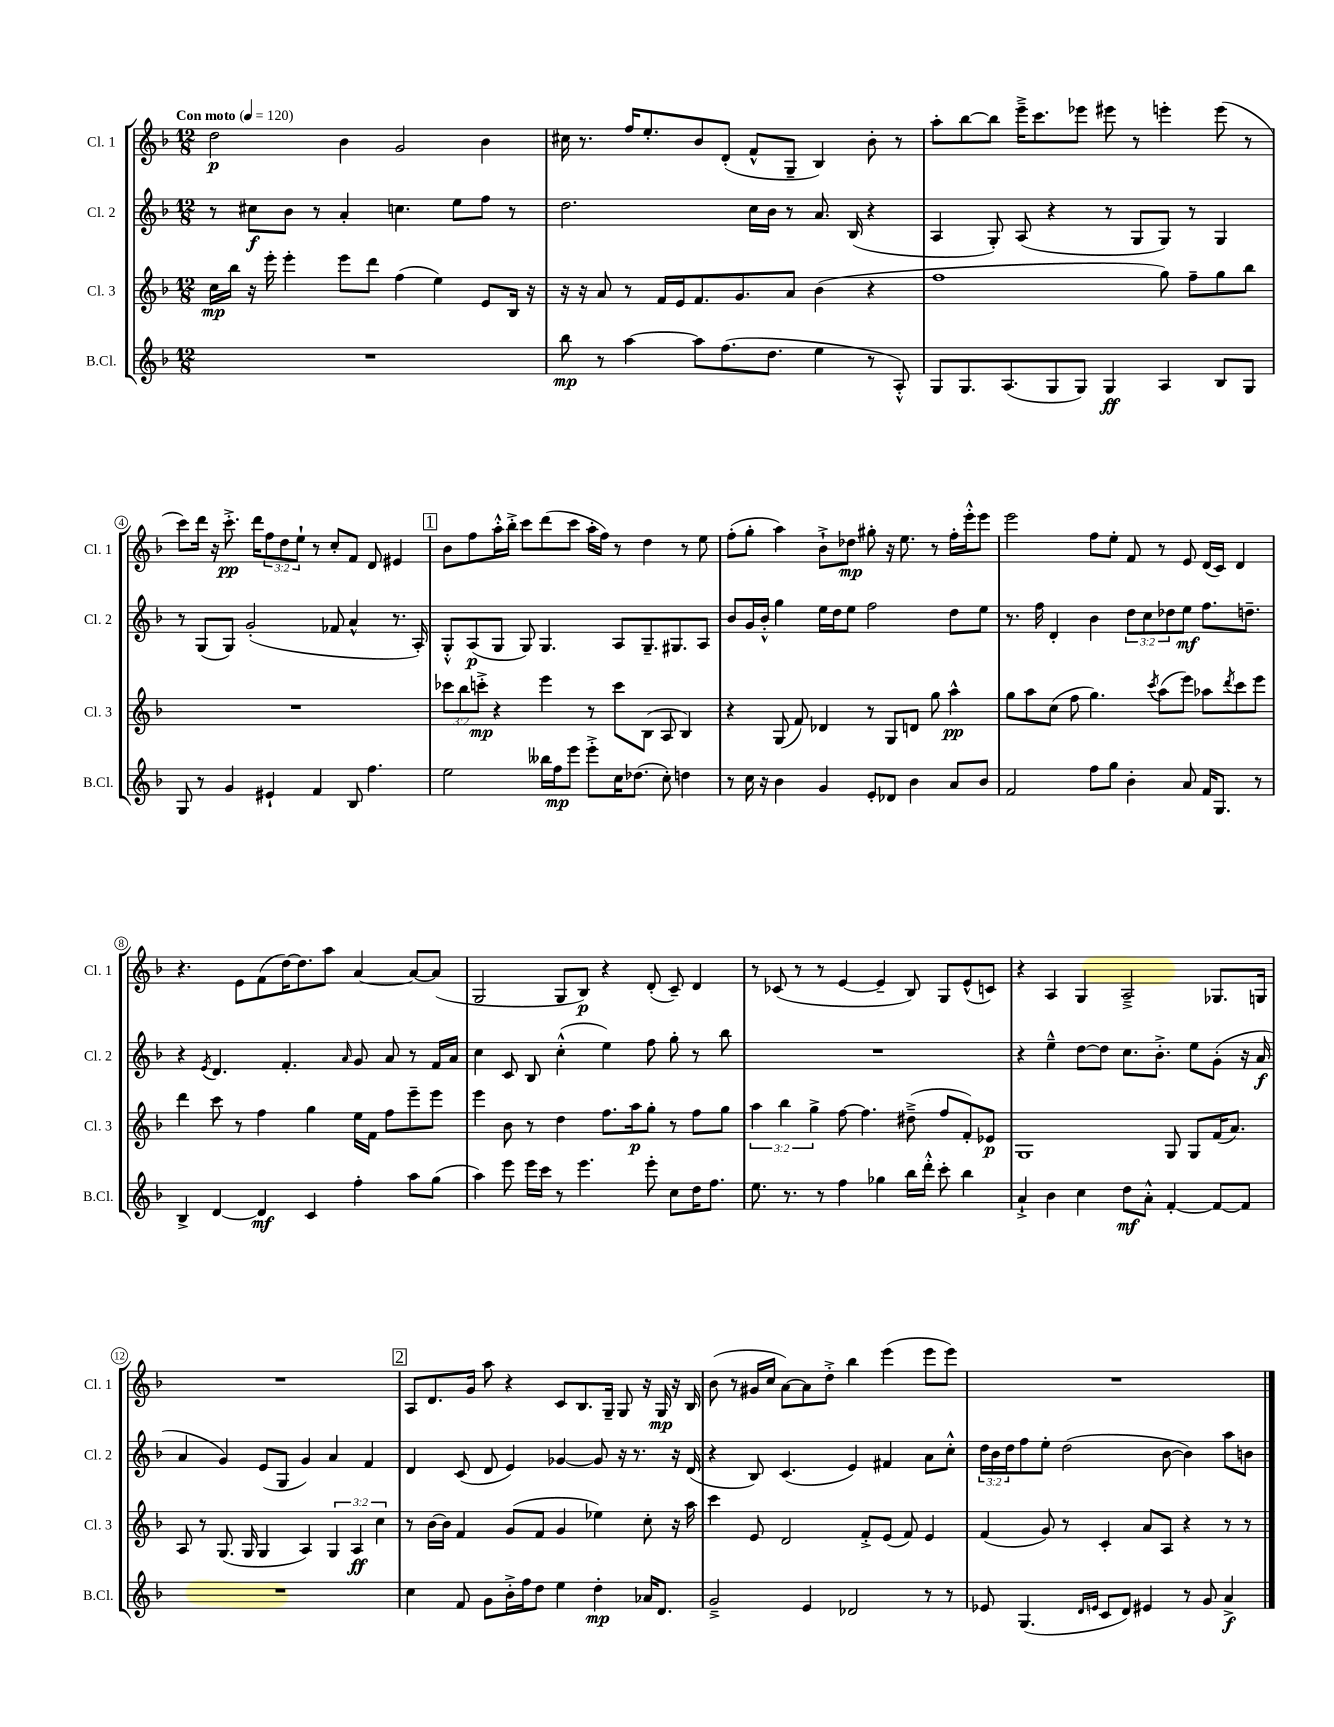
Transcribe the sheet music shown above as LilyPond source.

<<
\new StaffGroup <<
\new Staff = "s0" \with { instrumentName = "Cl. 1" shortInstrumentName = "Cl. 1" } {
    \clef treble \key f \major \numericTimeSignature \time 12/8 \override Staff.TupletNumber.text = #tuplet-number::calc-fraction-text \tempo "Con moto" 4 = 120
    d''2\p bes'4 g'2 bes'4 |
    cis''16 r8. f''16 e''8.-. bes'8 d'8-.( f'8-^ g8-- bes4) bes'8-. r8 |
    a''8-. bes''8~ bes''8 e'''16---> c'''8. ees'''8 eis'''8 r8 e'''4-. e'''8( r8 |
    c'''8) d'''16 r16 c'''8.-.->\pp d'''16 \tuplet 3/2 { f''8 d''8 e''8-! } r8 c''8-. f'8 d'8 eis'4 |
    \mark \markup { \box "1" } bes'8 f''8 a''16-.-^ bes''16-.-> c'''8 d'''8( c'''8 a''16-. f''16) r8 d''4 r8 e''8 |
    f''8-.( g''8-. a''4) bes'8-!-> des''8\mp gis''8-. r16 e''8. r8 f''16-. e'''16-.-^ e'''8 |
    e'''2 f''8 e''8-. f'8 r8 e'8 d'16( c'16) d'4 |
    r4. e'8 f'8( d''16~) d''8. a''8 a'4~ a'8~ a'8( |
    g2 g8 bes8\p) r4 d'8-.( c'8--) d'4 |
    r8 ces'8( r8 r8 e'4~ e'4-- bes8) g8 e'8-^( c'8) |
    r4 a4 g4 a2---> ges8. g16 |
    R1. |
    \mark \markup { \box "2" } a8 d'8. g'16 a''8 r4 c'8 bes8. g16-- g8 r16 g16\mp r16 bes16 |
    bes'8( r8 gis'16 c''16 a'8~) a'8 d''8-.-> bes''4 e'''4( e'''8 e'''8) |
    R1. \bar "|." |
}
\new Staff = "s1" \with { instrumentName = "Cl. 2" shortInstrumentName = "Cl. 2" } {
    \clef treble \key f \major \numericTimeSignature \time 12/8 \override Staff.TupletNumber.text = #tuplet-number::calc-fraction-text
    r8 cis''8\f bes'8 r8 a'4-. c''4. e''8 f''8 r8 |
    d''2. c''16 bes'16 r8 a'8. bes16( r4 |
    a4 g8-.) a8( r4 r8 g8 g8) r8 g4 |
    r8 g8( g8) g'2-.( fes'8 a'4-^ r8. a16-.) |
    \mark \markup { \box "1" } g8-.-^ a8\p( g8 g8) g4. a8 g8.-- gis8. a8 |
    bes'8 g'16 bes'16-.-^ g''4 e''16 d''16 e''8 f''2 d''8 e''8 |
    r8. f''16 d'4-. bes'4 \tuplet 3/2 { d''8 c''8 des''8 } e''8\mf f''8. d''8.-- |
    r4 \acciaccatura { e'8 } d'4. f'4.-. \grace { a'16 } g'8 a'8 r8 f'16 a'16 |
    c''4 c'8 bes8 c''4-.-^( e''4) f''8 g''8-. r8 bes''8 |
    R1. |
    r4 e''4---^ d''8~ d''8 c''8. bes'8.-.-> e''8 g'8-.( r16 a'16\f |
    a'4 g'4) e'8( g8 g'4) a'4 f'4 |
    \mark \markup { \box "2" } d'4 c'8( d'8 e'4) ges'4~ ges'8 r16 r8. r16 d'16( |
    r4 bes8) c'4.( e'4) fis'4 a'8 c''8-.-^ |
    \tuplet 3/2 { d''16 bes'16 d''16 } f''8 e''8-. d''2( bes'8~ bes'4) a''8 b'8 \bar "|." |
}
\new Staff = "s2" \with { instrumentName = "Cl. 3" shortInstrumentName = "Cl. 3" } {
    \clef treble \key f \major \numericTimeSignature \time 12/8 \override Staff.TupletNumber.text = #tuplet-number::calc-fraction-text
    c''16\mp bes''16 r16 e'''16-. e'''4-. e'''8 d'''8 f''4( e''4) e'8 bes16 r16 |
    r16 r16 a'8 r8 f'16 e'16 f'8. g'8. a'8 bes'4( r4 |
    f''1 g''8) f''8-- g''8 bes''8 |
    R1. |
    \mark \markup { \box "1" } \tuplet 3/2 { ces'''8 bes''8 c'''8-.->\mp } r4 e'''4 r8 c'''8 bes8( a8 bes4) |
    r4 g8( f'8) des'4 r8 g8 d'8 g''8 a''4-^\pp |
    g''8 a''8 c''8( f''8 g''4.) \acciaccatura { c'''8 } a''8( e'''8) aes''8 \acciaccatura { d'''8 } c'''8 e'''8 |
    d'''4 c'''8 r8 f''4 g''4 e''16 f'16 f''8 e'''8-- e'''8 |
    e'''4 bes'8 r8 d''4 f''8. a''16\p g''8-. r8 f''8 g''8 |
    \tuplet 3/2 { a''4 bes''4 g''4-> } f''8~ f''4. dis''8--->( f''8 f'8-.) ees'8\p |
    g1 g8 g8 f'16( a'8.) |
    a8 r8 g8.( g16 g4 a4) \tuplet 3/2 { g4 a4\ff c''4 } |
    \mark \markup { \box "2" } r8 bes'16~ bes'16 f'4 g'8( f'8 g'4 ees''4) c''8-. r16 a''16 |
    c'''4 e'8 d'2 f'8-.-> e'8( f'8) e'4 |
    f'4( g'8) r8 c'4-. a'8 a8 r4 r8 r8 \bar "|." |
}
\new Staff = "s3" \with { instrumentName = "B.Cl." shortInstrumentName = "B.Cl." } {
    \clef treble \key f \major \numericTimeSignature \time 12/8
    R1. |
    bes''8\mp r8 a''4~ a''8 f''8.( d''8. e''4 r8 a8-.-^) |
    g8 g8. a8.( g8 g8) g4\ff a4 bes8 g8 |
    g8 r8 g'4 eis'4-! f'4 bes8 f''4. |
    \mark \markup { \box "1" } e''2 beses''16 f''16\mp e'''8 e'''8-.-> c''16 des''8.( c''8-.) d''4 |
    r8 c''16 r16 bes'4 g'4 e'8-. des'8 bes'4 a'8 bes'8 |
    f'2 f''8 g''8 bes'4-. a'8 f'16 g8. r8 |
    bes4-> d'4~ d'4\mf c'4 f''4-. a''8 g''8( |
    a''4) e'''8 e'''16 c'''16 r8 e'''4. e'''8-. c''8 d''16 f''8. |
    e''8. r8. r8 f''4 ges''4 bes''16 d'''16-.-^ c'''8-. bes''4 |
    a'4-!-> bes'4 c''4 d''8\mf a'8-.-^ f'4~-. f'8~ f'8 |
    R1. |
    \mark \markup { \box "2" } c''4 f'8 g'8 bes'16-.-> f''16 d''8 e''4 d''4-.\mp aes'16 d'8. |
    g'2---> e'4 des'2 r8 r8 |
    ees'8 g4.( \grace { d'16 e'16 } c'8 d'8) eis'4 r8 g'8 a'4->\f \bar "|." |
}
>>
>>
\layout { \context { \Score \override BarNumber.stencil = #(make-stencil-circler 0.1 0.3 ly:text-interface::print) } }
